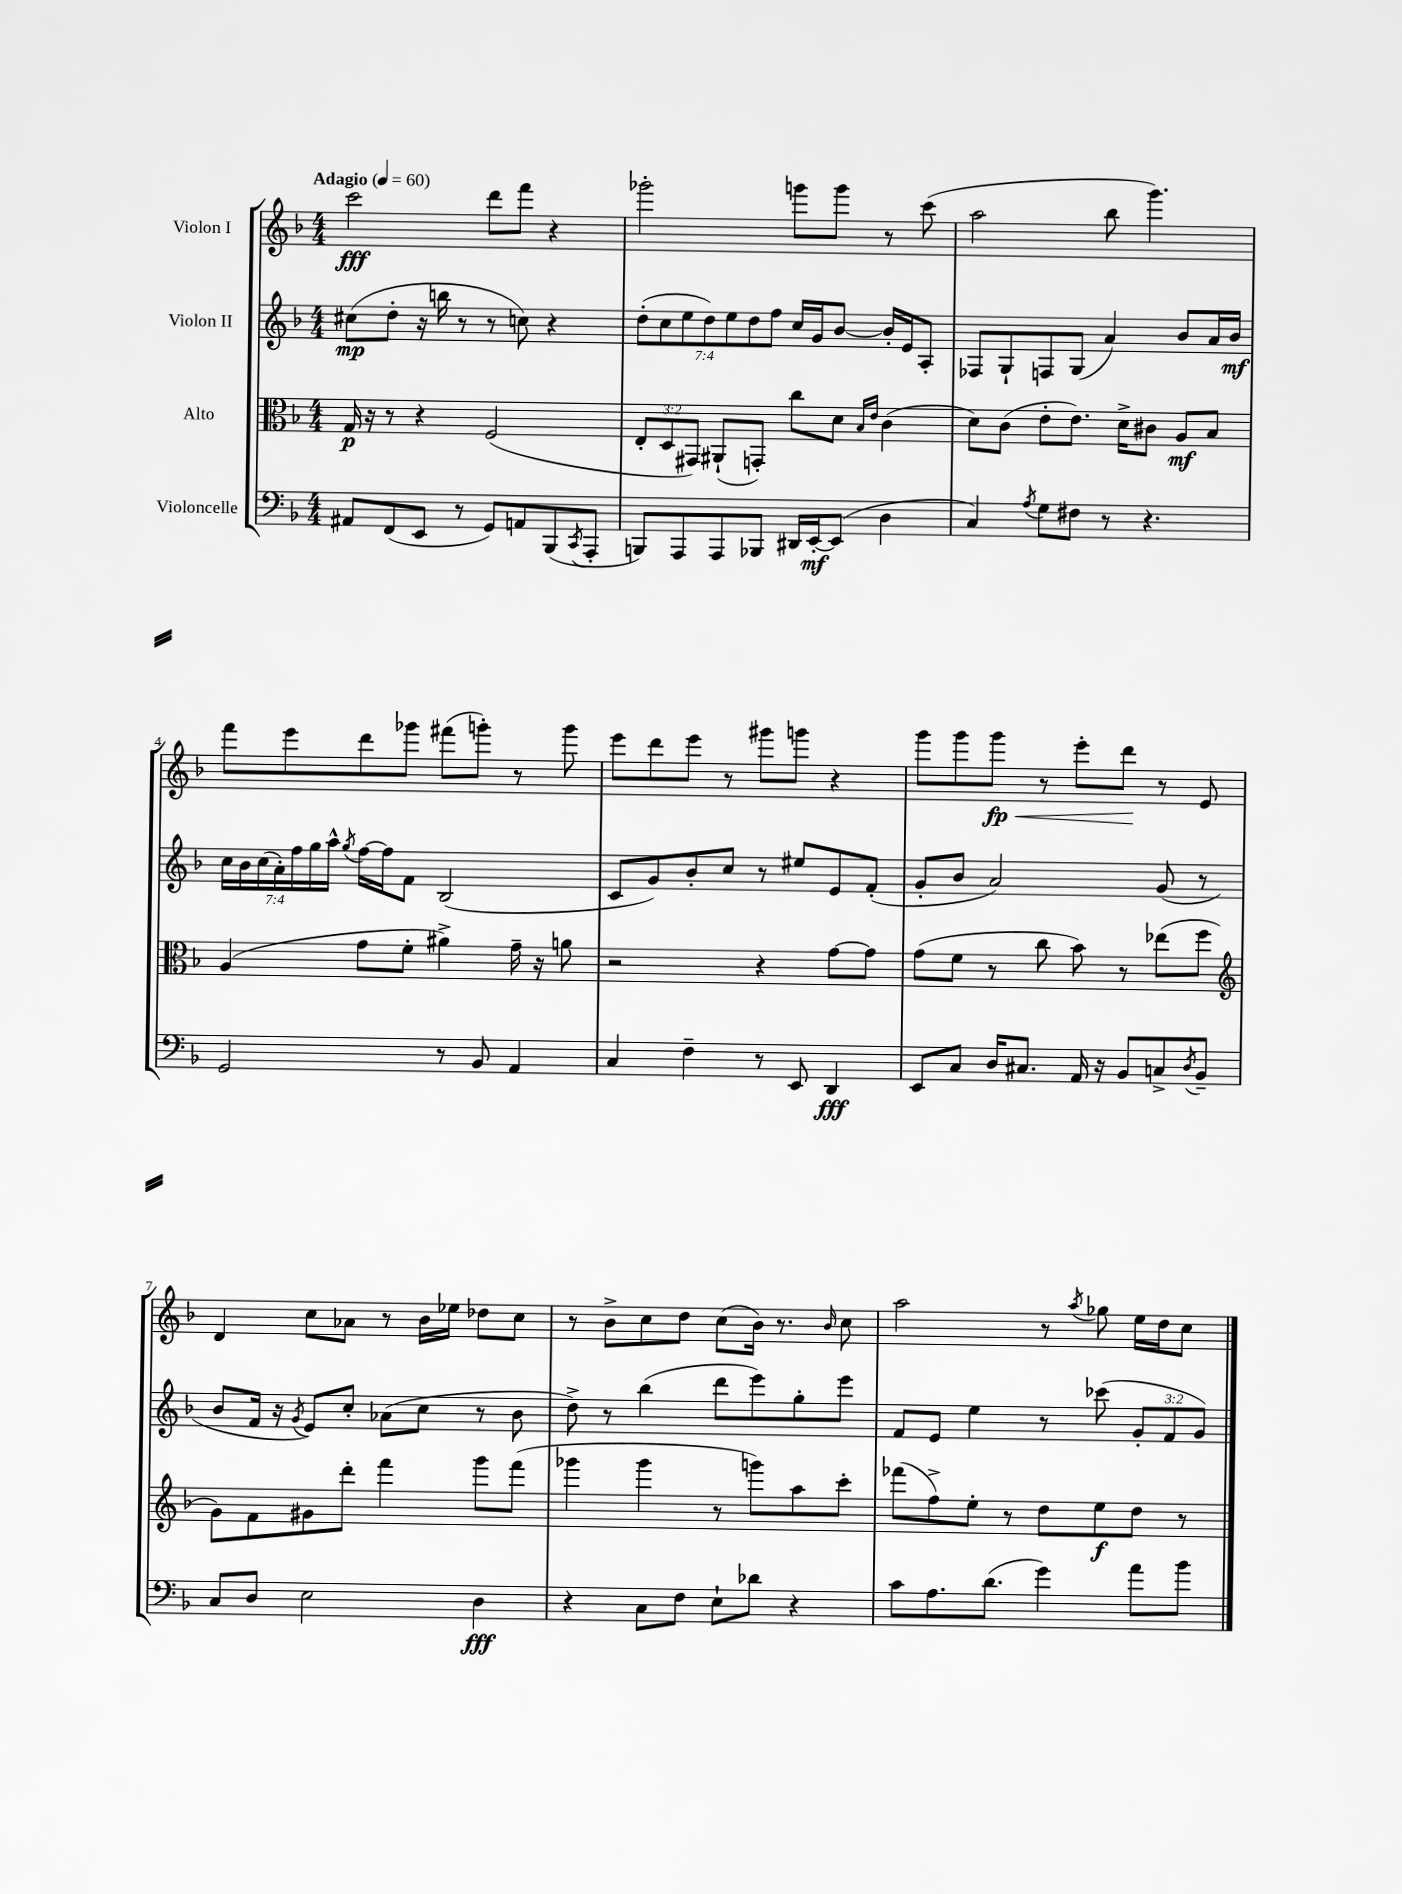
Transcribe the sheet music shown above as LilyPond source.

<<
\new StaffGroup <<
\new Staff = "s0" \with { instrumentName = "Violon I" } {
    \clef treble \key f \major \numericTimeSignature \time 4/4 \tempo "Adagio" 4 = 60
    c'''2\fff d'''8 f'''8 r4 |
    ges'''2-. g'''8 g'''8 r8 c'''8( |
    a''2 bes''8 g'''4.) |
    f'''8 e'''8 d'''8 ges'''8 fis'''8( g'''8-.) r8 g'''8 |
    e'''8 d'''8 e'''8 r8 gis'''8 g'''8 r4 |
    g'''8 g'''8 g'''8\fp\< r8 e'''8-. d'''8\! r8 e'8 |
    d'4 c''8 aes'8 r8 bes'16 ees''16 des''8 c''8 |
    r8 bes'8-> c''8 d''8 c''8( bes'16) r8. \grace { bes'16 } c''8 |
    a''2 r8 \acciaccatura { a''8 } ges''8 e''16 d''16 c''8 \bar "|." |
}
\new Staff = "s1" \with { instrumentName = "Violon II" } {
    \clef treble \key f \major \numericTimeSignature \time 4/4 \override Staff.TupletNumber.text = #tuplet-number::calc-fraction-text
    cis''8\mp( d''8-. r16 b''16 r8 r8 c''8) r4 |
    \tuplet 7/4 { d''8-.( c''8 e''8 d''8) e''8 d''8 f''8 } c''16 g'16 bes'8~ bes'16-. e'16 a8-. |
    fes8 g8-! f8 g8( a'4) bes'8 a'16 bes'16\mf |
    \tuplet 7/4 { c''16 bes'16 c''16( a'16-.) f''16 g''16 a''16-^ } \acciaccatura { g''8 } f''16~ f''16 f'8 bes2( |
    c'8 g'8) bes'8-. c''8 r8 eis''8 e'8 f'8-.( |
    g'8-. bes'8 a'2) g'8( r8 |
    bes'8 f'16 r16 \acciaccatura { g'8 } e'8) c''8-. aes'8( c''8 r8 bes'8 |
    d''8->) r8 bes''4( d'''8 e'''8) g''8-. e'''8 |
    f'8 e'8 e''4 r8 ces'''8( \tuplet 3/2 { g'8-. f'8 g'8) } \bar "|." |
}
\new Staff = "s2" \with { instrumentName = "Alto" } {
    \clef alto \key f \major \numericTimeSignature \time 4/4 \override Staff.TupletNumber.text = #tuplet-number::calc-fraction-text
    g16\p r16 r8 r4 f2( |
    \tuplet 3/2 { e8-. d8 gis,8) } ais,8-!( g,8-.) c''8 d'8 \grace { bes16 e'16 } c'4( |
    d'8) c'8( e'8-. e'8.) d'16-> cis'8 a8\mf bes8 |
    a4( g'8 f'8-. ais'4->) g'16-- r16 a'8 |
    r2 r4 g'8~ g'8 |
    g'8( f'8 r8 c''8 bes'8) r8 ees''8( f''8 |
    \clef treble g'8) f'8 gis'8 d'''8-. f'''4 g'''8 f'''8( |
    ges'''4 ges'''4 r8 g'''8) a''8 c'''8-. |
    fes'''8( f''8->) e''8-. r8 d''8 e''8\f d''8 r8 \bar "|." |
}
\new Staff = "s3" \with { instrumentName = "Violoncelle" } {
    \clef bass \key f \major \numericTimeSignature \time 4/4
    ais,8 f,8( e,8 r8 g,8) a,8 bes,,8( \acciaccatura { c,8 } a,,8-. |
    b,,8) a,,8 a,,8 bes,,8 dis,16 e,16~-.\mf e,8( d4 |
    c4) \acciaccatura { a8 } g8 fis8 r8 r4. |
    g,2 r8 bes,8 a,4 |
    c4 f4-- r8 e,8 d,4\fff |
    e,8 c8 d16 cis8. a,16 r16 bes,8 c8-> \acciaccatura { d8 } bes,8-- |
    c8 d8 e2 d4\fff |
    r4 c8 f8 e8-! des'8 r4 |
    c'8 a8. d'8.( g'4) a'8 bes'8 \bar "|." |
}
>>
>>
